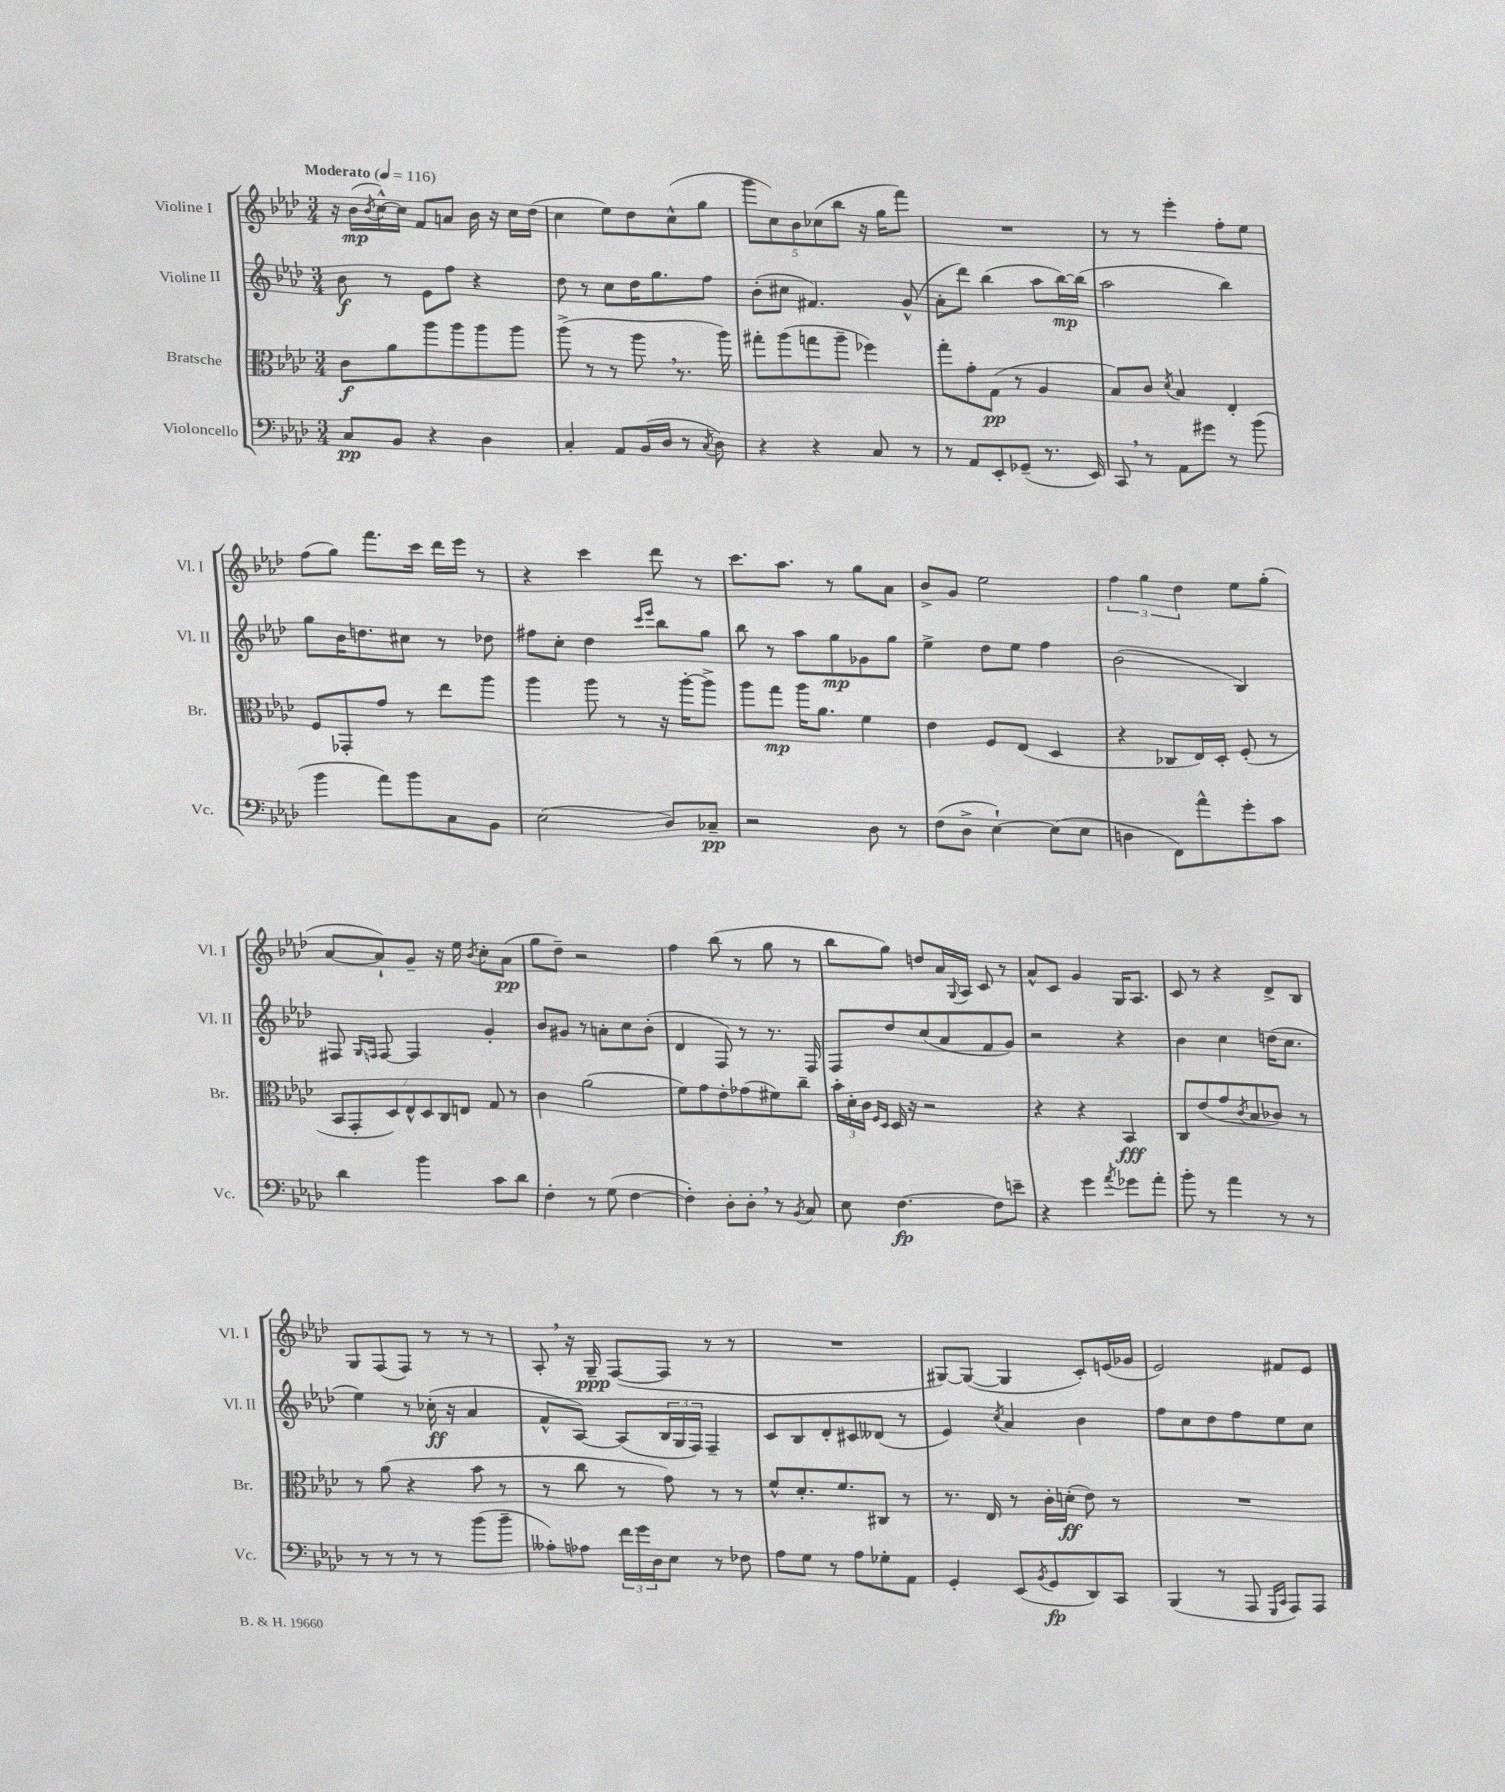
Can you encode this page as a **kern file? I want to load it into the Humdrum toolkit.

**kern	**dynam	**kern	**dynam	**kern	**dynam	**kern	**dynam
*part4	*part4	*part3	*part3	*part2	*part2	*part1	*part1
*staff4	*staff4	*staff3	*staff3	*staff2	*staff2	*staff1	*staff1
*I"Violoncello	*	*I"Bratsche	*	*I"Violine II	*	*I"Violine I	*
*I'Vc.	*	*I'Br.	*	*I'Vl. II	*	*I'Vl. I	*
*clefF4	*	*clefC3	*	*clefG2	*	*clefG2	*
*k[b-e-a-d-]	*	*k[b-e-a-d-]	*	*k[b-e-a-d-]	*	*k[b-e-a-d-]	*
*M3/4	*	*M3/4	*	*M3/4	*	*M3/4	*
*MM116	*	*MM116	*	*MM116	*	*MM116	*
=1	=1	=1	=1	=1	=1	=1	=1
!	!	!	!	!	!	!LO:TX:a:B:t=Moderato	!
8C/L	pp	8c\L	f	8b-\	f	16r	.
.	.	.	.	.	.	(16b-\LL	mp
.	.	.	.	.	.	8qb-/	.
8BB-/J	.	8a-\	.	8r	.	[16cc^^\)	.
.	.	.	.	.	.	16cc\JJ]	.
4r	.	8aa-\	.	8e-\L	.	8f/L	.
.	.	8aa-\	.	8ff\J	.	8an/J	.
4D-\	.	8aa-\	.	4r	.	16b-\	.
.	.	.	.	.	.	16r	.
.	.	8aa-\J	.	.	.	16cc\LL	.
.	.	.	.	.	.	(16dd-\JJ	.
=2	=2	=2	=2	=2	=2	=2	=2
4C'/	.	(8aa-^\	.	8dd-\	.	4cc\	.
.	.	8r	.	8r	.	.	.
8AA-/L	.	8r	.	8cc\L	.	8ee-\L)	.
(16BB-/L	.	8aa-,\	.	16dd-\K	.	8dd-\	.
16D-/JJ	.	.	.	8.gg\	.	.	.
8r	.	8.r	.	.	.	(8cc^^\	.
8qC/	.	.	.	.	.	.	.
8D-\)	.	.	.	8ff\J	.	8gg\J	.
.	.	16aa-\)	.	.	.	.	.
=3	=3	=3	=3	=3	=3	=3	=3
4r	.	8gg#X'\L	.	(8b-'\L	.	10ggg\L	.
.	.	.	.	.	.	10cc\)	.
.	.	(8aa-\	.	8cc#X\J	.	.	.
.	.	.	.	.	.	10b-\	.
4r	.	8ggn\	.	4.f#X/)	.	.	.
.	.	.	.	.	.	(10cc-X\	.
.	.	8aa-~\J	.	.	.	.	.
.	.	.	.	.	.	10bb-\J	.
8C/	.	4ff-X\)	.	.	.	16r	.
.	.	.	.	.	.	16gg\KL	.
8r	.	.	.	(8g^^/	.	8fff\J)	.
=4	=4	=4	=4	=4	=4	=4	=4
8r	.	8gg'\L	.	8a-'\L	.	2.r	.
8AA-/L	.	8g'\	.	8ddd-\J)	.	.	.
8EE-'/	.	(8G\J	pp	(4bb-\	.	.	.
(8GG-X~/J	.	8r	.	.	.	.	.
8.r	.	4A-/	.	8aa-\L	.	.	.
.	.	.	.	[16bb-\L)	mp	.	.
16EE-/)	.	.	.	(16bb-\JJ]	.	.	.
=5	=5	=5	=5	=5	=5	=5	=5
8CC,/	.	8B-/L)	.	2aa-\	.	8r	.
8r	.	8c/J	.	.	.	8r	.
.	.	8qd-/	.	.	.	.	.
8AA-\L	.	4B-/	.	.	.	4eee-'\	.
8g#X\J	.	.	.	.	.	.	.
8r	.	4E-'/	.	4bb-\)	.	8ff'\L	.
(8b-\	.	.	.	.	.	8ee-\J	.
!!LO:LB:g=z
=6	=6	=6	=6	=6	=6	=6	=6
4b-\	.	8F/L	.	8gg\L	.	(8ff\L	.
.	.	8GG-X'/	.	16b-\K	.	8gg\J)	.
.	.	.	.	8.ddn\	.	.	.
8a-\L)	.	8g/J	.	.	.	8.fff\L	.
8b-\	.	8r	.	8cc#X\J	.	.	.
.	.	.	.	.	.	16ccc\Jk	.
8C\	.	8ee-\L	.	8r	.	16ddd-\LL	.
.	.	.	.	.	.	16eee-\JJ	.
8BB-\J	.	8aa-\J	.	8dd-X\	.	8r	.
=7	=7	=7	=7	=7	=7	=7	=7
(2E-\	.	4aa-\	.	8ff#X\L	.	4r	.
.	.	.	.	8cc'\J	.	.	.
.	.	8aa-\	.	4dd-\	.	4ccc\	.
.	.	8r	.	.	.	.	.
.	.	.	.	16qqccc/LL	.	.	.
.	.	.	.	16qqeee-/JJ	.	.	.
8D-/L)	.	16r	.	8bb-\L	.	8ddd-\	.
.	.	[16aa-'\KL	.	.	.	.	.
8C-X~/J	pp	8aa-^\J]	.	8gg\J	.	8r	.
=8	=8	=8	=8	=8	=8	=8	=8
2r	.	8aa-\L	.	8bb-\	.	8.ccc\L	.
.	.	8gg\J	mp	8r	.	.	.
.	.	.	.	.	.	8.aa-\J	.
.	.	16aa-\KL	.	8aa-\L	.	.	.
.	.	8.a-\J	.	.	.	.	.
.	.	.	.	8gg\	mp	8r	.
8D-\	.	4f\	.	8g-X\	.	8gg\L	.
8r	.	.	.	8gg\J	.	8a-\J	.
=9	=9	=9	=9	=9	=9	=9	=9
(8F\L	.	4e-\	.	4ee-^\	.	8b-^/L	.
8D-^\J	.	.	.	.	.	8g/J	.
[4E-`\)	.	8F/L	.	8dd-\L	.	2ee-\	.
.	.	(8E-/J	.	8ee-\J	.	.	.
(8E-\L]	.	4D-/	.	4ff\	.	.	.
8E-\J	.	.	.	.	.	.	.
=10	=10	=10	=10	=10	=10	=10	=10
4Dn\	.	4r	.	(2b-\	.	6ff\	.
.	.	.	.	.	.	6gg\	.
8FF\L)	.	8C-X/L	.	.	.	.	.
.	.	.	.	.	.	6dd-\	.
8a-^^\	.	16E-/L)	.	.	.	.	.
.	.	16D-'/JJ	.	.	.	.	.
8g'\	.	(8F'/	.	4B-/)	.	8ee-\L	.
8c\J	.	8r	.	.	.	(8gg'\J	.
!!LO:LB:g=z
=11	=11	=11	=11	=11	=11	=11	=11
4d-\	.	14BB-/L	.	8F#X/	.	[8a-/L	.
.	.	14GG'/	.	.	.	.	.
.	.	.	.	16qqG/LL	.	.	.
.	.	.	.	16qqFn/JJ	.	.	.
.	.	.	.	[8F/	.	8a-`/])	.
.	.	14D-/)	.	.	.	.	.
.	.	14E-^^/	.	.	.	.	.
4b-\	.	.	.	4F/]	.	8g~/J	.
.	.	14D-/	.	.	.	.	.
.	.	14C/	.	.	.	.	.
.	.	.	.	.	.	16r	.
.	.	14En/J	.	.	.	.	.
.	.	.	.	.	.	16ee-\	.
.	.	.	.	.	.	8qb-/	.
8c\L	.	8G/	.	4g'/	.	8cc'\L	.
8d-\J	.	8r	.	.	.	(8a-\J	pp
=12	=12	=12	=12	=12	=12	=12	=12
4F'\	.	4c\	.	8b-/L	.	8gg\L	.
.	.	.	.	8g#X/J	.	8dd-~\J)	.
8r	.	(2a-\	.	8r	.	2r	.
(8G\	.	.	.	8an'\L	.	.	.
[4F\	.	.	.	8cc\	.	.	.
.	.	.	.	(8b-'\J	.	.	.
=13	=13	=13	=13	=13	=13	=13	=13
4F'\])	.	8f\L)	.	4d-/	.	4ff\	.
.	.	8g\	.	.	.	.	.
8D-'\L	.	8e-'\	.	8F/)	.	(8bb-\	.
8D-',\J	.	(8g-X\	.	8r	.	8r	.
8r	.	8f#X\)	.	8.r	.	8gg\	.
8qBB-/	.	.	.	.	.	.	.
8C/	.	8cc~\J	.	.	.	8r	.
.	.	.	.	16F/	.	.	.
=14	=14	=14	=14	=14	=14	=14	=14
8E-\	.	24b-'\LL	.	8F/L	.	8bb-\L	.
.	.	24d-'\	.	.	.	.	.
.	.	24c\JJ	.	.	.	.	.
.	.	16qqF/LL	.	.	.	.	.
.	.	16qqD-/JJ	.	.	.	.	.
[4.F\	fp	16D-/	.	8dd-/	.	8gg\J)	.
.	.	16r	.	.	.	.	.
.	.	2r	.	(8cc/	.	8ddn/L	.
.	.	.	.	8a-/	.	16a-/L	.
.	.	.	.	.	.	8qqG/	.
.	.	.	.	.	.	16A-/JJ	.
8F\L]	.	.	.	8f/	.	8c/	.
8en~\J	.	.	.	8g/J)	.	8r	.
=15	=15	=15	=15	=15	=15	=15	=15
4r	.	4r	.	2r	.	8a-^^/L	.
.	.	.	.	.	.	8c/J	.
4g\	.	4r	.	.	.	4g/	.
8qa-/	.	.	.	.	.	.	.
8g-X\L	.	4BB-/	fff	4r	.	16G/KL	.
.	.	.	.	.	.	8.A-/J	.
8a-'\J	.	.	.	.	.	.	.
=16	=16	=16	=16	=16	=16	=16	=16
8b-'\	.	8C/L	.	4b-\	.	8c/	.
8r	.	(8e-/	.	.	.	8r	.
4a-\	.	8g/	.	4cc\	.	4r	.
.	.	8qc/	.	.	.	.	.
.	.	8B-/	.	.	.	.	.
8r	.	8c-X/J)	.	(16ddn\KL	.	8d-^/L	.
.	.	.	.	8.cc\J	.	.	.
8r	.	8r	.	.	.	8B-/J	.
!!LO:LB:g=z
=17	=17	=17	=17	=17	=17	=17	=17
8r	.	8r	.	4ee-\)	.	8G/L	.
8r	.	(8a-\	.	.	.	(8F/	.
8r	.	4r	.	8r	.	8F/J)	.
8r	.	.	.	(16cc-X'\	ff	8r	.
.	.	.	.	16r	.	.	.
(8b-\L	.	8b-\	.	4a-/	.	8r	.
8b-~\J	.	8r	.	.	.	8r	.
=18	=18	=18	=18	=18	=18	=18	=18
8A--X'\L)	.	8r	.	8f^^/L	.	8A-',/	.
8A-X\J	.	8cc\	.	[8A-/J)	.	16r	.
.	.	.	.	.	.	16G~/	ppp
24f\LL	.	8r	.	(8A-/L]	.	([8F/L	.
24g\	.	.	.	.	.	.	.
24D-\J	.	.	.	.	.	.	.
8E-\J	.	8g\)	.	24B-/L	.	8F/J]	.
.	.	.	.	24G/	.	.	.
.	.	.	.	24F/JJ)	.	.	.
8r	.	8r	.	4F~/	.	8r	.
8F-X\	.	8r	.	.	.	8r	.
=19	=19	=19	=19	=19	=19	=19	=19
8A-\L	.	8f^^/L	.	8c/L	.	2.r	.
8G\J	.	8.d-'/	.	8B-/	.	.	.
8r	.	.	.	8d-'/	.	.	.
.	.	8.f/	.	.	.	.	.
8A-\L	.	.	.	8c#X/	.	.	.
8G-X'\	.	8C#X/J	.	(8d--X/J	.	.	.
8AA-\J	.	8r	.	8r	.	.	.
=20	=20	=20	=20	=20	=20	=20	=20
4GG'/	.	8.r	.	4e-/)	.	[8G#X/L)	.
.	.	.	.	.	.	(8G#/J_	.
.	.	16E-/	.	.	.	.	.
.	.	.	.	8qcc/	.	.	.
(8EE-/L	.	8r	.	4a-/	.	4G#/]	.
8qBB-/	.	.	.	.	.	.	.
8GG/	fp	16c'\LL	.	.	.	.	.
.	.	(16dn'\JJ	ff	.	.	.	.
8DD-/)	.	8e-\)	.	4b-\	.	8c'/L)	.
8CC/J	.	8r	.	.	.	(16en/L	.
.	.	.	.	.	.	16g-X/JJ	.
=21	=21	=21	=21	=21	=21	=21	=21
(4BBB-/	.	2.r	.	8ff\L	.	2e-/)	.
.	.	.	.	8cc\	.	.	.
8r	.	.	.	8dd-\	.	.	.
8AAA-/	.	.	.	8ff\	.	.	.
16qqGGG/LL	.	.	.	.	.	.	.
16qqCC/JJ	.	.	.	.	.	.	.
8AAA-/L)	.	.	.	8ee-\	.	8f#X/L	.
8AAA-/J	.	.	.	8cc\J	.	8e-/J	.
==	==	==	==	==	==	==	==
*-	*-	*-	*-	*-	*-	*-	*-
